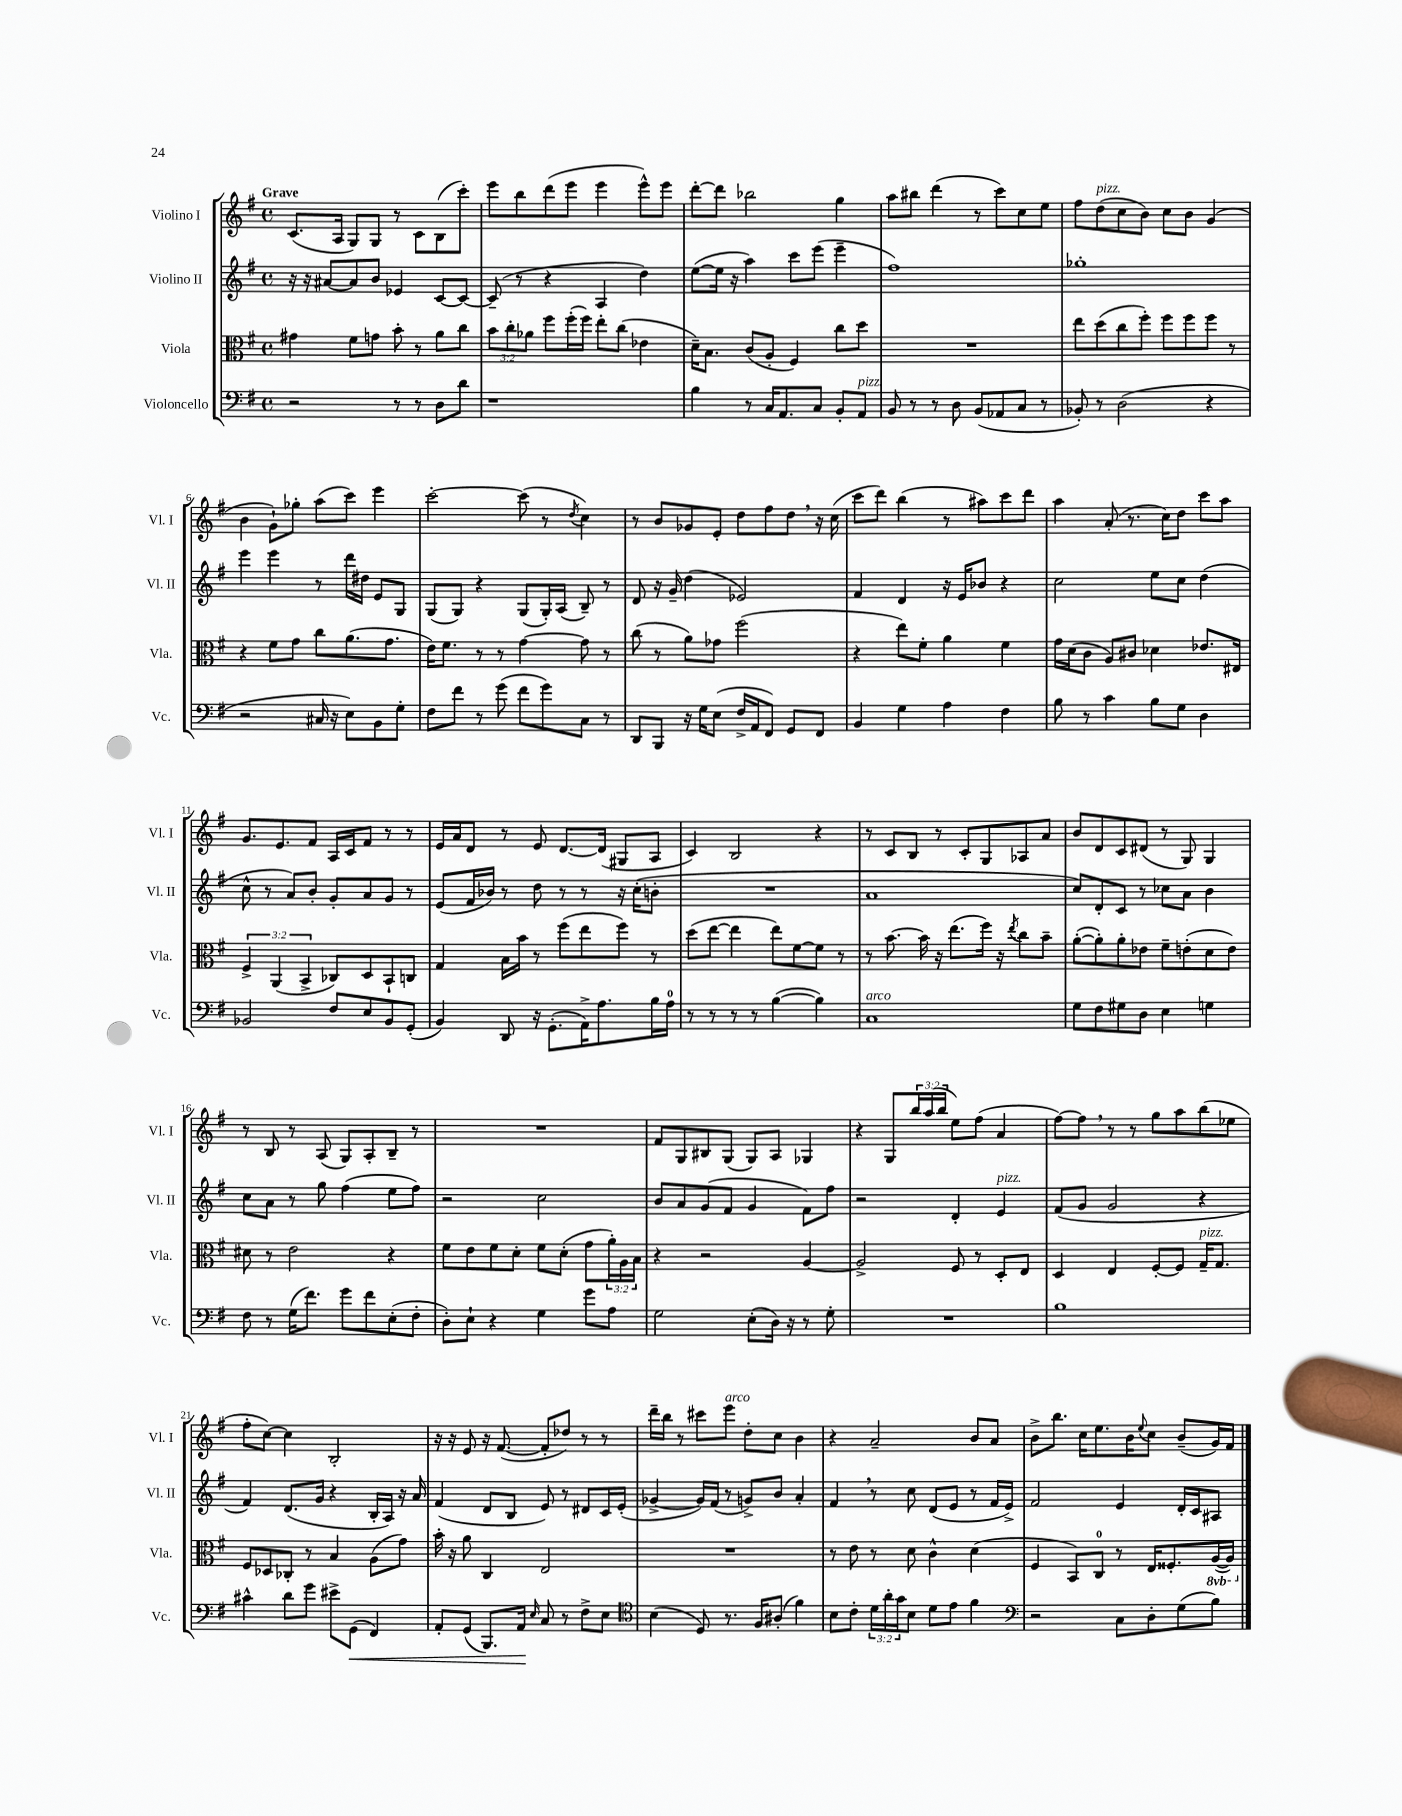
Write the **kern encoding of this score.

**kern	**kern	**kern	**kern
*staff4	*staff3	*staff2	*staff1
*clefF4	*clefC3	*clefG2	*clefG2
*k[f#]	*k[f#]	*k[f#]	*k[f#]
*M4/4	*M4/4	*M4/4	*M4/4
*met(c)	*met(c)	*met(c)	*met(c)
2r	4g#	16r	(8.c
.	.	16r	.
.	.	[8a#	.
.	.	.	16A
.	8f#	8a#]	8G)
.	8g	8b	8G
8r	8b'	4e-	8r
8r	8r	.	8c
8D	8a	[8c	(8B
8d	8cc	8c_	8ccc')
=	=	=	=
1r	12b	(8c~]	8eee
.	12cc'	.	.
.	.	8r	8bb
.	12a-	.	.
.	8ff#	4r	(8ddd
.	(16ff#'	.	8eee
.	16ff#)	.	.
.	8ee'	4A	4eee
.	(8cc	.	.
.	4e-	4dd)	8eee^^)
.	.	.	8eee
=	=	=	=
4B	16d~)	([8ee	[8ddd'
.	8.B	.	.
.	.	16ee]	8ddd]
.	.	16r	.
8r	(8c	4aa)	2bb-
16C	8A'	.	.
8.AA	.	.	.
.	4F#)	8ccc	.
8C	.	(8eee	.
8BB'	8cc	4eee~	4gg
8AA	8dd	.	.
=	=	=	=
8BB	1r	1ff#)	8aa
8r	.	.	8bb#
8r	.	.	(4ddd
8D	.	.	.
(8BB	.	.	8r
8AA-	.	.	8ccc)
8C	.	.	8cc
8r	.	.	8ee
=	=	=	=
8BB-')	8ee	1gg-'	8ff#
8r	(8dd	.	(8dd
(2D	8cc	.	8cc
.	8ff#')	.	8b)
.	8ff#	.	8cc
.	8ff#	.	8b
4r	8ff#	.	(4g
.	8r	.	.
=	=	=	=
2r	4r	4eee	4b
.	8f#	4eee	8g`)
.	8g	.	8gg-'
16C#	8cc	8r	(8aa
16r	.	.	.
8E)	(8.a	16ddd	8ccc)
.	.	16dd#	.
8BB	.	8e	4eee
.	8.g	.	.
8G'	.	8G	.
=	=	=	=
8F#	16e)	(8G	[2ccc'
.	8.f#	.	.
8f#	.	8G)	.
8r	8r	4r	.
(8g	8r	.	.
8f#	[4g	(8G	(8ccc]
8g)	.	16G')	8r
.	.	(16A	.
.	.	.	8qdd
8C	8g]	8B~)	4cc)
8r	8r	8r	.
=	=	=	=
8DD	(8cc	8d	8r
8BBB	8r	16r	8b
.	.	16g~	.
16r	8a)	(4dd	8g-
16G	.	.	.
(8E	8g-	.	8e'
16F#^	(2ff#	2e-)	8dd
16AA	.	.	.
8FF#)	.	.	8ff#
8GG	.	.	8dd
8FF#	.	.	16r
.	.	.	(16cc
=	=	=	=
4BB	4r	4f#	8ccc
.	.	.	8ddd)
4G	8ee)	4d	(4bb
.	8f#'	.	.
4A	4a	16r	8r
.	.	16e	.
.	.	8b-	8aa#)
4F#	4f#	4r	8ccc
.	.	.	8ddd
=	=	=	=
8B	16g	2cc	4aa
.	(16d	.	.
8r	8c	.	.
4c	8A)	.	(8a'
.	8c#	.	8.r
8B	4d-	8ee	.
.	.	.	16cc)
8G	.	8cc	8dd
4D	8.e-	(4dd	8ccc
.	.	.	8aa
.	16E#	.	.
=	=	=	=
2BB-	6F#^	8cc^^	8.g
.	.	8r	.
.	(6AA	.	.
.	.	.	8.e
.	.	8a)	.
.	6BB^	.	.
.	.	8b'	8f#
8F#	8C-)	8g'	16A
.	.	.	16c
8E	8D	8a	8f#
8BB-	8BB`	8g	8r
(8GG'	8C	8r	8r
=	=	=	=
4BB)	4G	(8e	16e
.	.	.	16a
.	.	16f#	8d
.	.	16b-)	.
8DD	16B	8r	8r
.	16b	.	.
16r	8r	8dd	8e
(8.GG'	.	.	.
.	(8ff#	8r	[8.d
16AA^)	8ee	8r	.
8.A	.	.	(16d]
.	8ff#)	16r	8G#
.	.	(16cc'	.
16B	8r	8b'	8A
16A	.	.	.
=	=	=	=
8r	(8dd	1r	4c)
8r	[8ee	.	.
8r	4ee]	.	2B
8r	.	.	.
([4B	8ee)	.	.
.	[8f#	.	.
4B])	8f#]	.	4r
.	8r	.	.
=	=	=	=
1C	8r	1a	8r
.	[8.b	.	8c
.	.	.	8B
.	16b]	.	.
.	16r	.	8r
.	(8.ee	.	.
.	.	.	8c'
.	16ff#)	.	8G
.	16r	.	.
.	8qee	.	.
.	8cc	.	8A-
.	8b~	.	8a
=	=	=	=
8G	([8a'	8cc)	8b
8F#	8a'])	8d'	8d
8G#	8a'	8c	8c
8D	8e-	8r	(8d#
4E	8f#~	8cc-	8r
.	(8e'	8a	8G)
4G	8d	4b	4G
.	8e)	.	.
=	=	=	=
8F#	8d#	8cc	8r
8r	8r	8a	8B
(16G	2e	8r	8r
8.f#)	.	.	.
.	.	8gg	(8A
8g	.	(4ff#	8G)
8f#	.	.	8A'
(8E'	4r	8ee	8B~
8F#'	.	8ff#)	8r
=	=	=	=
8D')	8f#	2r	1r
8E`	8e	.	.
4r	8f#	.	.
.	8d'	.	.
4G	8f#	2cc	.
.	(8d'	.	.
8g	8g	.	.
8A	24a')	.	.
.	24A	.	.
.	24B	.	.
=	=	=	=
2G	4r	8b	8f#
.	.	8a	8G
.	2r	(8g	8B#
.	.	8f#	(8G
(8E'	.	4g	8G)
16D)	.	.	8A
16r	.	.	.
8r	[4A	8f#)	4G-
8G'	.	8ff#	.
=	=	=	=
1r	2A^]	2r	4r
.	.	.	8G
.	.	.	24bb
.	.	.	(24aa
.	.	.	24bb
.	8F#	4d'	8ee)
.	8r	.	(8ff#
.	8D'	4e	4a
.	8E	.	.
=	=	=	=
1B	4D	(8f#	[8ff#)
.	.	8g	8ff#]
.	4E	2g	8r
.	.	.	8r
.	[8F#'	.	8gg
.	8F#]	.	8aa
.	16G~	4r	(8bb
.	8.G	.	.
.	.	.	8ee-
=	=	=	=
4c#^^	8F#	4f#)	8ff#'
.	8D-	.	[8cc)
8d	8C-'	(8.d	4cc]
8g	8r	.	.
.	.	16g	.
8e#^	4B	4r	2B'
(8GG	.	.	.
4FF#)	(8A	16B'	.
.	.	16A)	.
.	8g)	16r	.
.	.	16a	.
=	=	=	=
8AA'	16b'	(4f#	16r
.	16r	.	16r
(8GG	8a	.	8e
8.BBB)	4C	8d	16r
.	.	.	([8.f#
.	.	8B	.
16AA	.	.	.
16qqE	.	.	.
8C	2E	8e)	8f#']
8r	.	8r	8dd-)
8F#^	.	8d#	8r
8E	.	16c	8r
.	.	(16e'	.
=	=	=	=
*clefC4	*	*	*
(4B	1r	[4g-^	16ddd~
.	.	.	16bb
.	.	.	8r
8D)	.	16g-])	8ccc#
.	.	(16f#	.
8.r	.	8r	8eee
.	.	8g^)	8dd'
16F#	.	.	.
(8A#'	.	8b	8cc
4f#)	.	4a'	4b
=	=	=	=
8B	8r	4f#	4r
8c'	8e	.	.
24d	8r	8r	2a~
24a'	.	.	.
24g	.	.	.
8B	8d	8cc	.
8d	4c^^	(8d	.
8e	.	8e	.
4f#	(4d	8r	8b
.	.	16f#	8a
.	.	16e^)	.
=	=	=	=
*clefF4	*	*	*
2r	4F#	2f#	8b^
.	.	.	8.bb
.	8BB)	.	.
.	.	.	16cc
.	8C	.	8.ee
8C	8r	4e	.
.	.	.	16b
.	.	.	8qqee
8D'	16E	.	8cc
.	8.F##'	.	.
(8G	.	16d'	(8b~
.	.	16c	.
8B)	([16AA	8A#	16g)
.	16AA])	.	16f#
==	==	==	==
*-	*-	*-	*-
